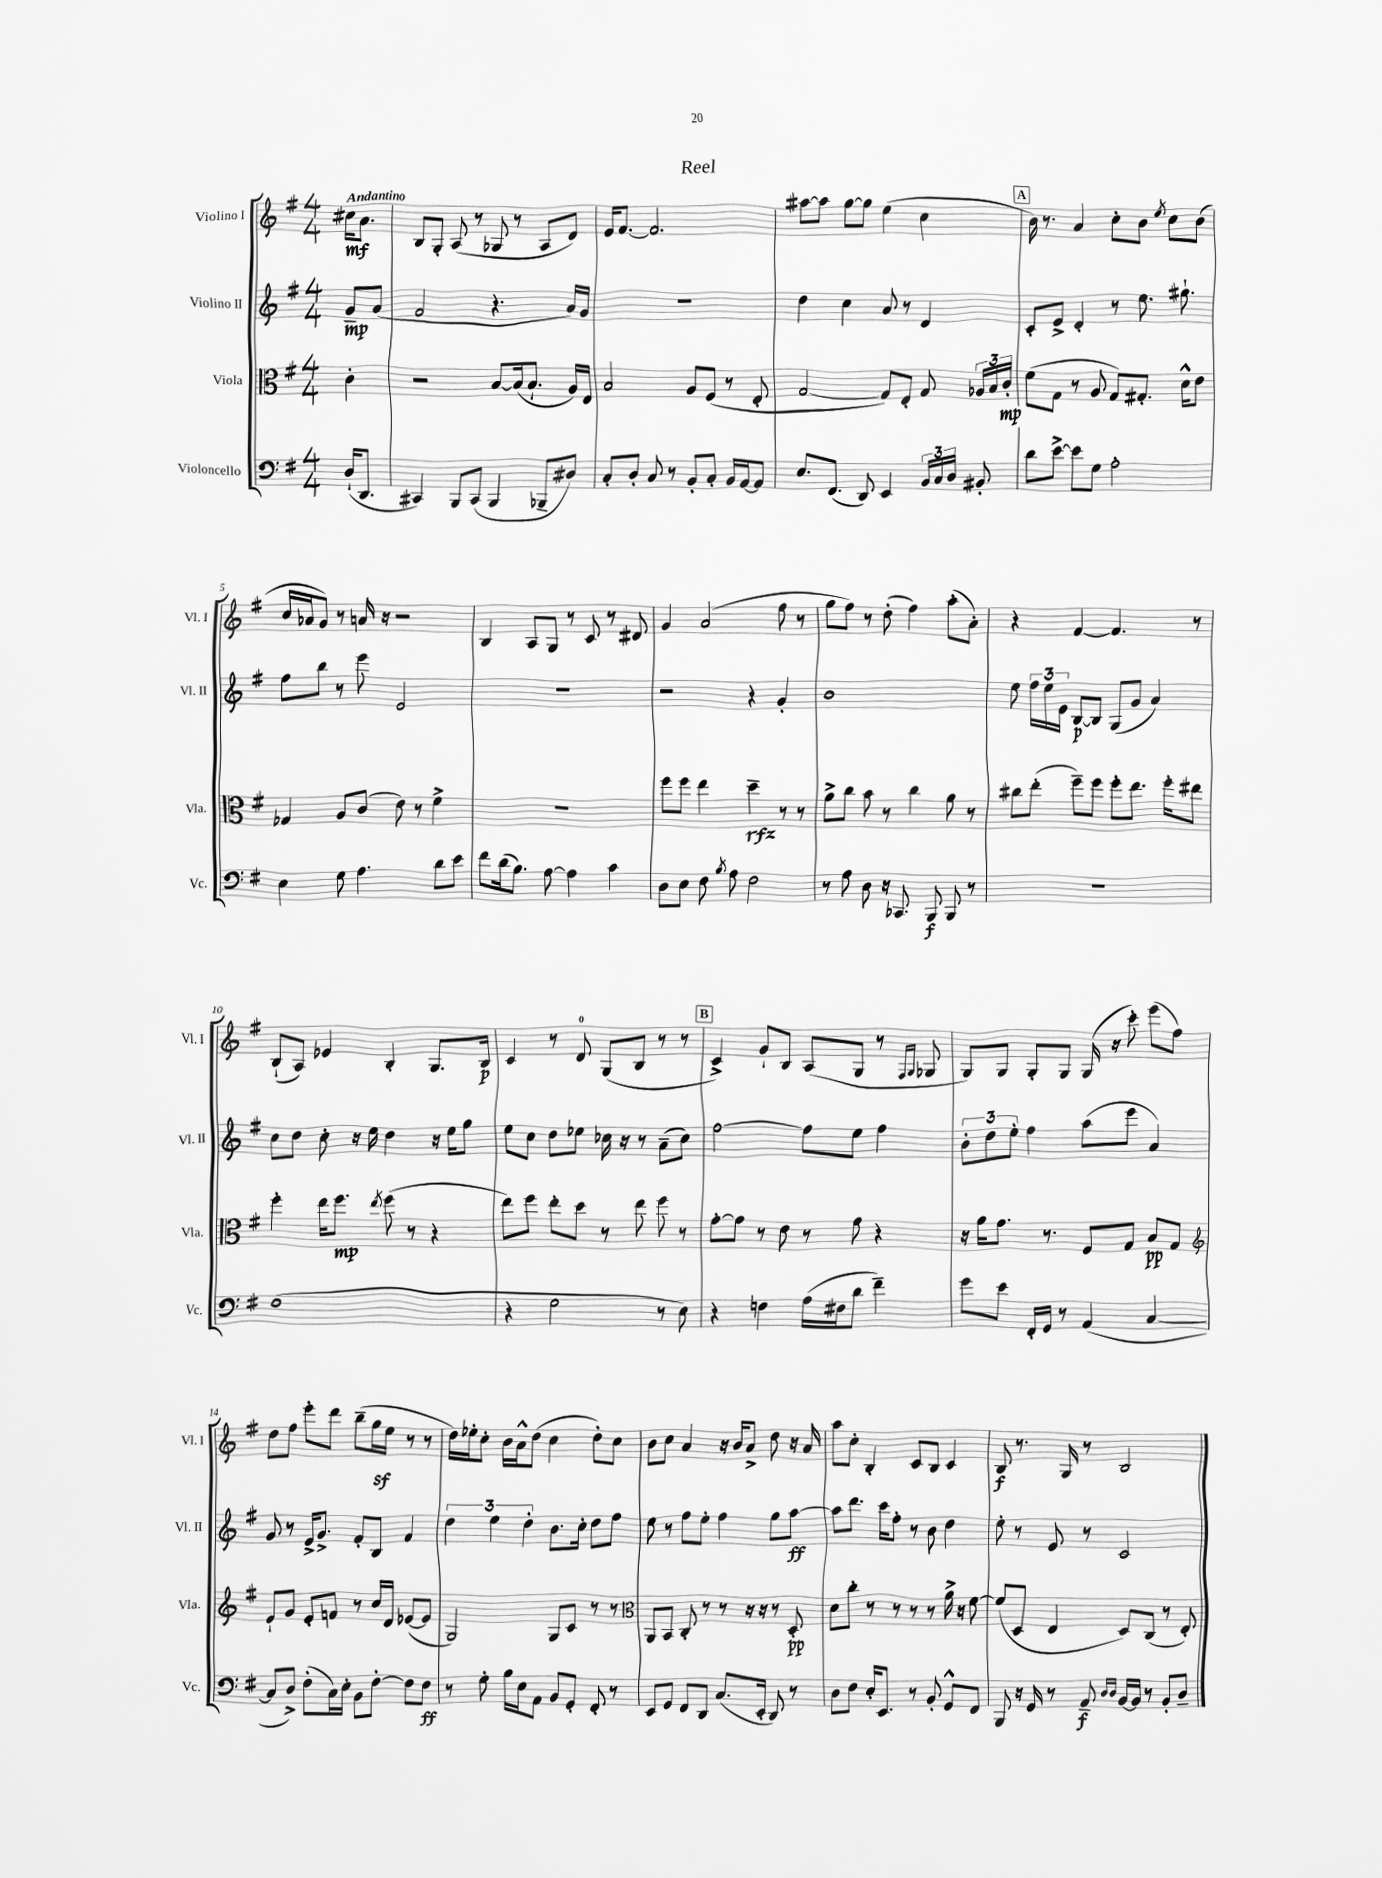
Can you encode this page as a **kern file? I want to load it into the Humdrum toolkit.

**kern	**kern	**kern	**kern
*staff4	*staff3	*staff2	*staff1
*clefF4	*clefC3	*clefG2	*clefG2
*k[f#]	*k[f#]	*k[f#]	*k[f#]
*M4/4	*M4/4	*M4/4	*M4/4
(16D`/LK	4c'\	8g~/L	16cc#\LK
8.DD/J	.	.	8.a\J
.	.	(8a/J	.
=	=	=	=
4CC#/)	2r	2f#/	8B/L
.	.	.	8G'/J
8BBB/L	.	.	(8A/
(8CC#/J	.	.	8r
4BBB/	[8B/L	4.r	8G-/
.	(16B/]k	.	8r
.	8.B`/J	.	.
8BBB-~/L	.	.	8A/L
8D#/J)	16A/LL)	16a/LL)	8d/J)
.	16E/JJ	16g/JJ	.
=	=	=	=
8C'/L	2B/	1r	16e/LK
.	.	.	[8.f#/J
8D'/J	.	.	.
8C/	.	.	2.f#/]
8r	.	.	.
8BB'/L	8A/L	.	.
8C'/J	(8F#/J	.	.
16BB/LL	8r	.	.
[16AA/J	.	.	.
8AA/]J	8E'/	.	.
=	=	=	=
8.E/L	[2G/	4dd\	[8aa#\L
.	.	.	8aa#\]J
(8.FF#/J	.	.	.
.	.	4cc\	[8gg\L
8DD/)	.	.	8gg\]J
4EE/	8G/]L)	8a/	(4ee\
.	8E'/J	8r	.
24BB/LL	8G/	4d/	4cc\
24C/	.	.	.
24D/JJ	.	.	.
8BB#'/	24A-/LL	.	.
.	24B/	.	.
.	24c'/JJ	.	.
=	=	=	=
8d\L	(8f#\L	8c'/L	16b\)
.	.	.	8.r
[8e^\J	8G\J	8e^/J	.
8e\]L	8r	4d'/	4a/
8G\J	8A/	.	.
2A'\	8G/L)	8r	8cc'\L
.	8.G#'/J	8.ee\	8b\J
.	.	.	8qee/
.	.	.	8cc\L
.	16d^^\LK	8.gg#`\	.
.	8e\J	.	(8b\J
=	=	=	=
4E\	4G-/	8ff#\L	16cc/LL
.	.	.	16a-/J
.	.	8bb\J	8g/J)
8G\	8A/L	8r	8r
4.A\	(8c/J	8eee\	16a/
.	.	.	16r
.	8e\)	2e/	2r
.	8r	.	.
8d\L	4f#^\	.	.
8e\J	.	.	.
=	=	=	=
8f#\L	1r	1r	4B/
(16d\k	.	.	.
8.B\J)	.	.	.
.	.	.	8A/L
[8A\	.	.	8G/J
4A\]	.	.	8r
.	.	.	8c/
4c\	.	.	8r
.	.	.	8d#/
=	=	=	=
8D\L	8ff#\L	2r	4g/
8E\J	8ff#\J	.	.
8F#\	4ee\	.	(2a/
8qB/	.	.	.
8A\	.	.	.
2F#\	4dd~\	4r	.
.	8r	4g'/	8ff#\
.	8r	.	8r
=	=	=	=
8r	8a^\L	1b	8gg\L
8A\	8cc\J	.	8ff#\J)
8D\	8b\	.	8r
16r	8r	.	(8dd'\
8.CC-/	.	.	.
.	4cc\	.	4ff#\)
8BBB/	.	.	.
8BBB/	8a\	.	(8aa'\L
8r	8r	.	8a'\J)
=	=	=	=
1r	8cc#\L	8ee\	4r
.	(8ee'\J	24ff#\LL	.
.	.	24ee\	.
.	.	24e\JJ	.
.	8ff#~\L)	[8B/L	[4f#/
.	8ff#\J	8B/]J	.
.	8ff#'\L	(8G/L	4.f#/]
.	8.ee\J	8g/J	.
.	.	4a/)	.
.	16ff#'\LK	.	.
.	8ee#\J	.	8r
=	=	=	=
(1F#	4ff#'\	8cc\L	(8B`/L
.	.	8dd\J	8A/J)
.	16ee\LK	8cc'\	4e-/
.	8.ff#\J	.	.
.	.	16r	.
.	.	16ee\	.
.	8qee/	.	.
.	(8ff#\	4dd\	4B'/
.	8r	.	.
.	4r	16r	8.G/L
.	.	16ee\LK	.
.	.	8gg\J	.
.	.	.	16B/Jk
=	=	=	=
4r	8ee\L)	8ee\L	4c/
.	8ff#\J	8cc\J	.
2G\	8ee'\L	8dd\L	8r
.	8dd\J	8ee-\J	8d/
.	8r	16cc-\	(8G/L
.	.	16r	.
.	8ee\	8r	8B/J
8r	8ff#\	(8a~\L	8r
8E\)	8r	8cc-\J)	8r
=	=	=	=
4r	[8g'\L	[2ff#\	4c^/)
.	8g\]J	.	.
4F\	8r	.	8g`/L
.	8e\	.	8B/J
(16A\LL	8r	8ff#\]L	(8A/L
16F#\J	.	.	.
8d\J	8g\	8ee\J	8G/J
4f#~\)	4r	4ff#\	8r
.	.	.	16qqF#/LL
.	.	.	16qqG/JJ
.	.	.	8G-/
=	=	=	=
8g\L	16r	12b'\L	8G/L)
.	16a\LK	.	.
.	.	12dd\	.
8e\J	8.g\J	.	8G/J
.	.	12ee'\J	.
16FF#'/LL	.	4ff#\	8G'/L
16GG/JJ	8.r	.	.
8r	.	.	8G/J
(4AA/	8F#/L	(8aa\L	(16G/
.	.	.	16r
.	8G/J	8eee\J	8ccc'\)
[4C/	8B/L	4a/)	(8eee\L
.	8G/J	.	8ff#\J)
=	=	=	=
*	*clefG2	*	*
8C/]L	8e`/L	8g/	8dd\L
8D^/J)	8g/J	8r	8ff#\J
(8F#'\L	8e'/L	16e^/LK	8eee'\L
.	.	8.g^/J	.
16C\L)	8f/J	.	8ddd\J
16E'\JJ	.	.	.
8BB\L	8r	8f#'/L	(8bb~\L
[8F#'\J	16cc/LL	8B/J	16gg\L
.	16d/JJ	.	16ee\JJ
8F#\]L	([8e-/L	4f#/	8r
8F#\J	8e-/]J	.	8r
=	=	=	=
8r	2G/)	6dd\	16dd\LL)
.	.	.	16ee-'\J
8G'\	.	.	8cc'\J
.	.	6ee\	.
16B\LL	.	.	16b\LL
16E\J	.	.	16a^^\J
.	.	6dd'\	.
8AA\J	.	.	(8dd\J
8BB/L	8G/L	8.b\L	4cc\
8GG'/J	8c/J	.	.
.	.	16cc'\Jk	.
8FF#'/	8r	8dd\L	8dd'\L)
8r	8r	8ff#\J	8cc\J
=	=	=	=
*	*clefC3	*	*
8EE/L	8AA/L	8ee\	8b\L
8GG/J	8BB/J	8r	8cc\J
8FF#/L	8C'/	8ff#\L	4a/
8DD/J	8r	8ee'\J	.
(8.C/L	8r	4ff#\	16r
.	.	.	16b/LK
.	16r	.	8a^/J
16EE'/Jk	16r	.	.
8DD/)	8r	8gg\L	8dd\
8r	8D'/	[8aa\J	16r
.	.	.	16a/
=	=	=	=
8D\L	8d\L	8aa\]L	8aa\L
8F#\J	8cc'\J	8.ddd\J	8cc'\J
16E'/LK	8r	.	4B'/
8.EE/J	.	16ccc\LK	.
.	8r	8ff#'\J	.
8r	8r	8r	8c/L
8BB'/	8r	8b\	8B/J
8GG^^/L	16a^\	4dd\	4c/
.	16r	.	.
8FF#/J	[8f#\	.	.
=	=	=	=
8BBB/	(8f#/]L	8ee'\	8B/
16r	8D/J	8r	8.r
16GG/	.	.	.
8r	4E/	8e/	.
.	.	.	16G/
8AA~/	.	8r	8r
16qqD/LL	.	.	.
16qqD/JJ	.	.	.
[16BB/LL	8D/L)	2c/	2B/
16BB/]JJ	.	.	.
8r	(8C/J	.	.
8BB'/L	8r	.	.
8D~/J	8E'/)	.	.
==	==	==	==
*-	*-	*-	*-
